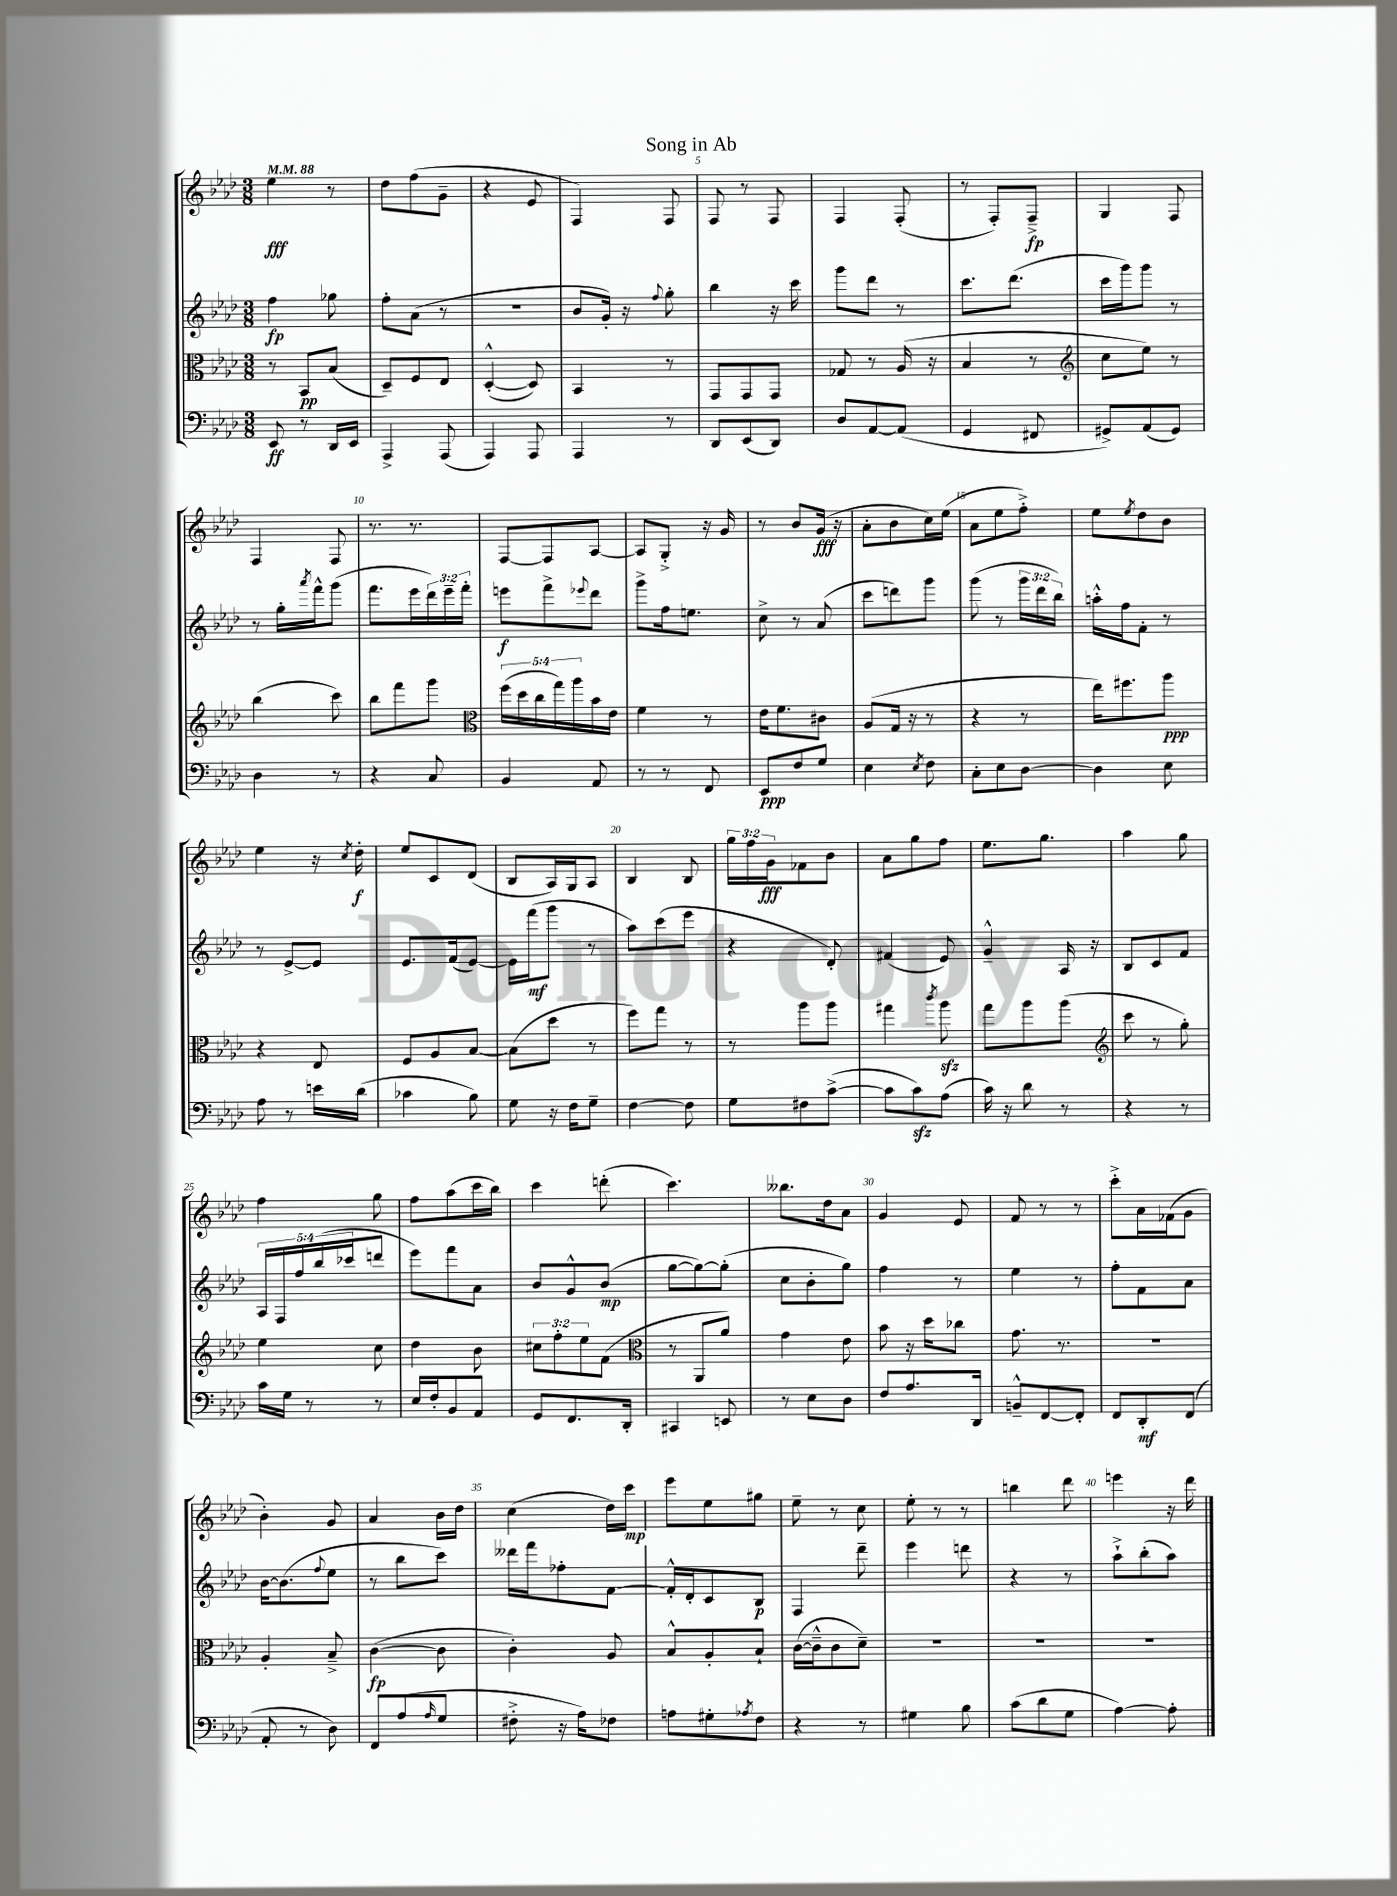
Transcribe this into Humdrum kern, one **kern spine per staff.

**kern	**kern	**kern	**kern
*staff4	*staff3	*staff2	*staff1
*clefF4	*clefC3	*clefG2	*clefG2
*k[b-e-a-d-]	*k[b-e-a-d-]	*k[b-e-a-d-]	*k[b-e-a-d-]
*M3/8	*M3/8	*M3/8	*M3/8
*MM88	*MM88	*MM88	*MM88
8EE-	8r	4ff	4ee-
8r	8BB-	.	.
16DD-	(8B-	8gg-	8r
16EE-	.	.	.
=	=	=	=
4AAA-^	8D-~)	8ff'	8dd-
.	8F	(8a-	(8ff
(8AAA-	8E-	8r	8g~
=	=	=	=
4AAA-)	([4D-'^^	4.r	4r
8AAA-	8D-])	.	8e-
=	=	=	=
4AAA-	4BB-	8b-	4F)
.	.	16g')	.
.	.	16r	.
.	.	8qqff	.
8r	8r	8gg'	8F
=	=	=	=
8DD-	8GG	4bb-	8F
(8EE-	8GG	.	8r
8DD-)	8GG	16r	8F
.	.	16ccc	.
=	=	=	=
8D-	8G-	8ggg	4F
[8AA-	8r	8ddd-	.
(8AA-]	(16A-	8r	(8F'
.	16r	.	.
=	=	=	=
4GG	4B-	8.ccc	8r
.	.	.	8F')
.	.	(8.ddd-	.
8FF#	8r	.	8F~^
=	=	=	=
*	*clefG2	*	*
8GG#^)	8cc	16ccc	4G
.	.	16ggg)	.
(8AA-	8ee-)	8ggg	.
8GG#)	8r	8r	8F
=	=	=	=
4D-	(4bb-	8r	4F
.	.	16gg'	.
.	.	8qaaa-	.
.	.	16fff^^	.
8r	8ccc)	(8ggg	8F
=	=	=	=
4r	8bb-	8.fff	8.r
.	8fff	.	.
.	.	16eee-	8.r
8C	8ggg	24ddd-)	.
.	.	24eee-~	.
.	.	24fff'	.
=	=	=	=
*	*clefC3	*	*
4BB-	(20ff	8eee	[8F
.	20dd-	.	.
.	20cc	.	.
.	.	8fff^	8F]
.	20gg)	.	.
.	20aa-	.	.
.	.	8qqeee-	.
8AA-	16b-	8ddd-	[8A-
.	16e-	.	.
=	=	=	=
8r	4f	8ggg^	8A-]
8r	.	16ff	8G'^
.	.	8.ee	.
8FF	8r	.	16r
.	.	.	16g
=	=	=	=
8EE-	16e-	8cc^	8r
.	8.f	.	.
8F	.	8r	8b-
8G	8c#	(8a-	(16g
.	.	.	16r
=	=	=	=
4E-	(8A-	8ccc	8a-'
.	16G	8ddd)	8b-
.	16r	.	.
8qE-	.	.	.
8F	8r	8ggg	16cc)
.	.	.	(16ee-
=	=	=	=
8C'	4r	(8ggg	8a-
8E-	.	8r	8ee-
[8D-	8r	24ggg	8ff'^)
.	.	24ddd-	.
.	.	24bb-)	.
=	=	=	=
4D-]	16ee-)	16aa'^^	8ee-
.	8.ff#	16ff	.
.	.	.	8qee-
.	.	8f'	8dd-
8E-	8aa-	8r	8b-
=	=	=	=
8A-	4r	8r	4ee-
8r	.	[8e-^	.
16e	8E-	8e-]	16r
.	.	.	8qcc
(16d-	.	.	16dd-'
=	=	=	=
4c-	8F	8.e-	8ee-
.	8A-	.	8c
.	.	(16f	.
8B-)	[8B-	[8e-)	(8d-
=	=	=	=
8G	(8B-]	16e-]	8B-
.	.	(16fff	.
16r	8dd-	8ggg	16A-)
16F	.	.	16G
8G~	8r	8r	8A-
=	=	=	=
[4F	8ff)	8aa-)	4B-
.	8gg	(8ccc	.
8F]	8r	8eee-	8B-
=	=	=	=
8G	8r	4r	24gg
.	.	.	24ff
.	.	.	24g
8F#	8aa-	.	8f-
([8c^	8aa-	8d-')	8b-
=	=	=	=
8c]	4gg#	(4f#	8a-
8c)	.	.	8gg
.	8qccc	.	.
(8A-	8aa-	8e-)	8ff
=	=	=	=
16c)	8gg	4g~^^	8.ee-
16r	.	.	.
8d-	8aa-	.	.
.	.	.	8.gg
8r	(8aa-	16A-	.
.	.	16r	.
=	=	=	=
*	*clefG2	*	*
4r	8ccc	8B-	4aa-
.	8r	8c	.
8r	8gg')	8f	8gg
=	=	=	=
16c	4ee-	20A-	4ff
.	.	20F	.
16G	.	.	.
.	.	20ff	.
8r	.	.	.
.	.	(20bb-	.
.	.	20ccc-	.
8r	8cc	8ddd	8gg
=	=	=	=
16E-	4dd-	8eee-)	8ff
16F'	.	.	.
8BB-	.	8fff	(8aa-
8AA-	8b-	8a-	16ccc
.	.	.	16bb-)
=	=	=	=
8GG	12cc#	8b-	4ccc
.	12ff'	.	.
8.FF	.	8g^^	.
.	12ee-	.	.
.	(8f	(8b-	(8ddd'
16DD-'	.	.	.
=	=	=	=
*	*clefC3	*	*
4CC#	8r	[8gg	4.ccc)
.	8AA-	8gg_)	.
8EE	8a-)	(8gg']	.
=	=	=	=
8r	4g	8cc	8.bb--
8E-	.	8b-'	.
.	.	.	16dd-
8D-	8e-	8gg)	8a-
=	=	=	=
8F	8b-	4ff	4g
8.A-	16r	.	.
.	16dd-	.	.
.	8cc-	8r	8e-
16DD-	.	.	.
=	=	=	=
8BB~^^	8.g	4ee-	8f
[8FF	.	.	8r
.	8.r	.	.
8FF']	.	8r	8r
=	=	=	=
8FF	4.r	8ff'	8ccc'^
8DD-'	.	8f	16a-
.	.	.	(16f-
(8FF	.	8a-	8g
=	=	=	=
8AA-'	4A-'	[16b-	4b-')
.	.	(8.b-]	.
8r	.	.	.
.	.	8qqff	.
8D-)	8B-~^	8ee-	8g
=	=	=	=
8FF	([4c	8r	4a-
(8A-	.	8bb-	.
16qqA-	.	.	.
8G	8c]	8ccc)	16b-
.	.	.	16dd-
=	=	=	=
8F#'^	4c')	16ddd--	(4cc
.	.	16fff	.
16r	.	8ff-'	.
16A-)	.	.	.
8F-	8A-	[8f	16dd-)
.	.	.	16ccc
=	=	=	=
8A	8B-^^	16f'^^]	8eee-
.	.	16d-'	.
8G#'	8A-'	8c	8ee-
8qA-	.	.	.
8F	8B-`	8B-	8gg#
=	=	=	=
4r	([16c	4F	8ee-~
.	16c~^^]	.	.
.	8c	.	8r
8r	8d-~)	8ddd-~	8cc
=	=	=	=
4G#	4.r	4eee-	8ee-'
.	.	.	8r
8B-	.	8ddd	8r
=	=	=	=
(8c	4.r	4r	4bb
8d-	.	.	.
8G	.	8r	8ddd-
=	=	=	=
[4A-)	4.r	8aa-`^	4eee
.	.	(8bb-'	.
8A-']	.	8aa-)	16r
.	.	.	16ddd-
==	==	==	==
*-	*-	*-	*-
